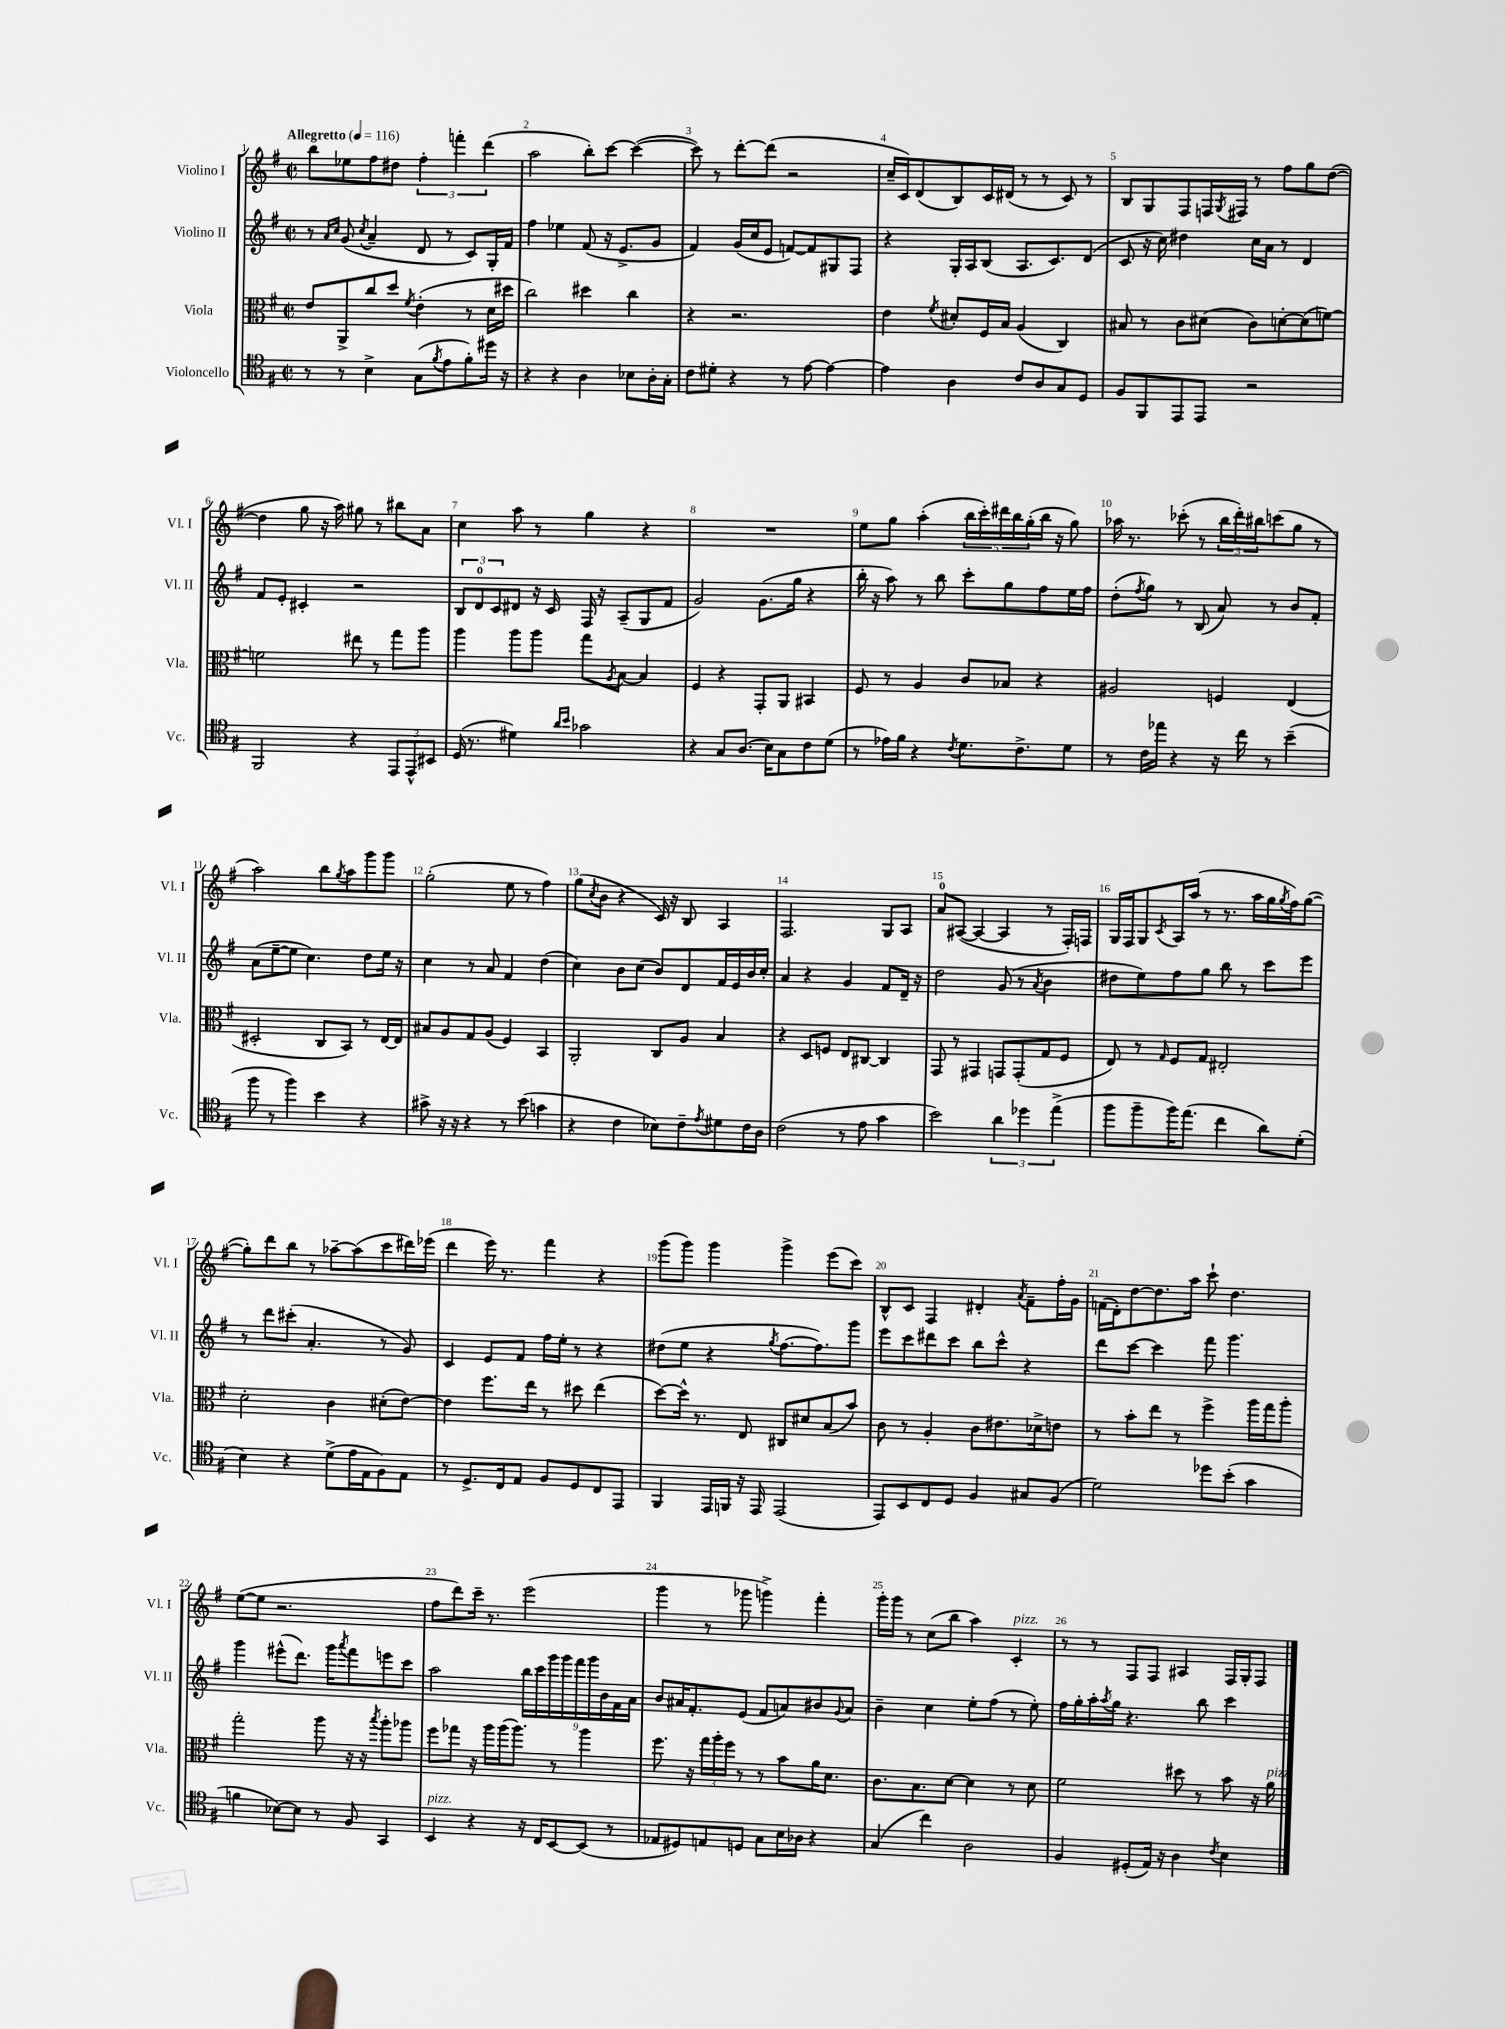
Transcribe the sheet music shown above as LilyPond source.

<<
\new StaffGroup <<
\new Staff = "s0" \with { instrumentName = "Violino I" shortInstrumentName = "Vl. I" } {
    \clef treble \key g \major \defaultTimeSignature \time 2/2 \tempo "Allegretto" 4 = 116
    b''8 ees''8 fis''8 dis''8 \tuplet 3/2 { fis''4-. f'''4-. d'''4( } |
    a''2 b''8-.) c'''8~ c'''4~( |
    c'''8) r8 d'''8~-. d'''8( r2 |
    c''16-- c'16) d'8( b8) c'16 dis'16( r8 r8 c'8) r8 |
    b8 g8 fis8 f16 \acciaccatura { g8 } fis16 r8 fis''8 g''8 d''8~( |
    d''4 g''8 r16 a''16) gis''8 r8 bis''8 a'8 |
    c''4 a''8 r8 g''4 r4 |
    R1 |
    e''8 g''8 a''4-.( \tuplet 5/4 { b''16 c'''16-.) dis'''16 b''16 g''16-.( } b''16 r16 g''8) |
    aes''16 r8. ces'''8-.( r8 \tuplet 3/2 { b''16 d'''16-.) bis''16 } c'''8( g''8 r8 |
    a''2) b''8 \acciaccatura { g''8 } a''8 g'''8 g'''8 |
    g''2-.( e''8 r8 fis''4) |
    g''8( \acciaccatura { c''8 } b'8 r4 c'16) r16 b8 a4 |
    fis2. g8 a8 |
    a'8-0 ais8~( ais4~ ais4 r8 fis16-.) f16 |
    g16 fis16 g8 \acciaccatura { c'8 } a16 a''16( r8 r8. a''16 g''16 \acciaccatura { g''8 } fis''16) g''8~( |
    g''8-.) d'''8 b''8 r8 aes''8~-- aes''8( c'''8 dis'''16) ees'''16( |
    d'''4 e'''16) r8. fis'''4 r4 |
    g'''8( g'''8) g'''4 g'''4-> e'''8( c'''8) |
    b8-^ c'8 fis4 dis'4-. \acciaccatura { a'8 } fis'8-- fis''16-. g'16 |
    f'16( d'16-.) d''8~ d''8. a''16 c'''8-! d''4. |
    e''8~( e''8 r2. |
    fis''8 d'''8) c'''16-- r8. e'''2( |
    g'''4 r8 ges'''8 g'''4->) fis'''4-. |
    g'''16-. g'''16 r8 c''8( b''8 a''4) c'4-.^\markup { \italic "pizz." } |
    r8 r8 fis8 fis8 ais4 fis16 g16-. fis8 \bar "|." |
}
\new Staff = "s1" \with { instrumentName = "Violino II" shortInstrumentName = "Vl. II" } {
    \clef treble \key g \major \defaultTimeSignature \time 2/2
    r8 \grace { a'16 c''16 } g'8( \acciaccatura { c''8 } a'4-- d'8 r8 c'8) g16-. fis'16 |
    fis''4 ees''4 fis'8( r16 e'8.-> g'8 |
    fis'4) g'16( c''16 e'8 f'8~) f'8 gis8 fis8 |
    r4 g16-. a16 b8( a8. c'8.) d'8( |
    c'8 r16 c''16) dis''4 c''16 a'16 r8 d'4 |
    fis'8 e'8-. cis'4-. r2 |
    \tuplet 3/2 { b8 d'8-0 c'8 } dis'8 r16 c'16 fis16 r16 a8--( g8 fis'8 |
    g'2) g'8.( g''16 r4 |
    b''16-. r16 a''8) r8 b''8 c'''8-. g''8 fis''8 e''16 fis''16 |
    d''8-.( \acciaccatura { fis''8 } g''8) r8 b8( a'8) r8 b'8 fis'8-. |
    a'8( e''8~-- e''8 c''4.) d''8 e''16 r16 |
    c''4 r8 a'8 fis'4 d''4( |
    c''4) b'8 c''8( b'8) d'8 fis'16 e'16 b'16 c''16-. |
    a'4 r4 g'4 fis'8 d'16-- r16 |
    d''2 g'8( r8 \acciaccatura { a'8 } b'4 |
    dis''8 e''8) fis''8 g''8 b''8 r8 c'''8 e'''8 |
    r8 d'''8 cis'''8-.( a'4.-. r8 g'8) |
    c'4 e'8 fis'8 fis''16 e''16-. r8 r4 |
    dis''8( e''8 r4 \acciaccatura { g''8 } fis''8.~ fis''8.) g'''8 |
    e'''8 c'''8 dis'''8 c'''8 b''8 c'''8-^ r4 |
    d'''8 c'''8~ c'''4 fis'''8 g'''4. |
    g'''4 eis'''8-^( d'''8.) g'''16 \acciaccatura { a'''8 } fis'''8 e'''8 c'''8 |
    a''2 \tuplet 9/8 { b''16 c'''16 g'''16 g'''16 fis'''16 g'''16 b'16 fis'16 a'16 } |
    b'8 ais'16 fis'8.-. e'8( fis'8 a'8) bis'8 \appoggiatura { g'8 } a'8 |
    b'4-- c''4 e''8-. fis''8( r8 e''8-.) |
    fis''16 g''16-. a''16-. \acciaccatura { a''8 } g''16 r4. b''8 c'''4 \bar "|." |
}
\new Staff = "s2" \with { instrumentName = "Viola" shortInstrumentName = "Vla." } {
    \clef alto \key g \major \defaultTimeSignature \time 2/2
    e'8 a,8-> c''8 d''8 \acciaccatura { fis'8 } e'4-.( r8 d'16 dis''16 |
    c''2) dis''4 c''4 |
    r4 r2. |
    e'4 \acciaccatura { fis'8 } dis'8-. fis16 b16 a4( c4) |
    bis8 r8 c'8 dis'8( c'8) d'8~-. d'8( f'8~) |
    f'2 eis''8 r8 g''8 a''8 |
    a''4 a''8 a''8 g''8 \acciaccatura { a8 } b8~ b4 |
    fis4 r4 g,8-. a,8 bis,4 |
    fis8 r8 a4 c'8 bes8 r4 |
    ais2 f4 e4( |
    dis2-. c8 b,8) r8 e16~ e16 |
    bis8 a8 g8 a8( fis4) b,4 |
    a,2-. c8 a8 b4 |
    r4 d8 f8 e8 cis8~ cis4 |
    g,8 r8 gis,4 g,8 g,8-.( g8 fis8 |
    e8) r8 \grace { g16 } fis8 g8 eis2-. |
    d'2-. c'4 dis'8-.( e'8~) |
    e'4 fis''8. e''16 r8 dis''8 e''4( |
    d''8~) d''16-^ r8. e8 cis8 dis'8 b8( b'8) |
    c'8 r8 a4-. c'8 eis'8. des'16-> e'8 |
    r8 b'8-. e''8 r8 fis''4-> a''16 g''16 a''8-. |
    g''2-. a''8 r16 r16 \acciaccatura { b''8 } a''8-. aes''8 |
    fis''8 ges''8 r16 a''16 a''16( a''8.) r8 a''4 |
    fis''8. r16 \tuplet 3/2 { g''16 a''16-. fis''16 } r8 r8 b'8 a'16 d'8. |
    c'8. b8. d'8~ d'4 r8 d'8 |
    fis'2 dis''8 r8 b'8 r16 a'16^\markup { \italic "pizz." } \bar "|." |
}
\new Staff = "s3" \with { instrumentName = "Violoncello" shortInstrumentName = "Vc." } {
    \clef tenor \key g \major \defaultTimeSignature \time 2/2
    r8 r8 b4-> g8( \acciaccatura { fis'8 } e'8 fis'8-.) dis''16 r16 |
    r4 r4 a4 bes8 a16-. g16-. |
    c'8 dis'8-. r4 r8 e'8~ e'4~ |
    e'4 a4 c'8 a8 g8 d8 |
    fis8 fis,8 e,8 e,8 r2 |
    fis,2 r4 \tuplet 3/2 { e,8 e,8-^ bis,8 } |
    d16( r8. dis'4) \grace { a'16 b'16 } ges'2 |
    r4 g8 a8.( b16) g8 c'8 d'8( |
    r8 ees'16) fis'16 r4 \acciaccatura { c'8 } d'8. c'8.-> d'8 |
    r8 c'16 ees''16 r4 r16 c''16 r8 b'4--( |
    fis''8 r8 fis''4) b'4 r4 |
    gis'8-> r16 r16 r4 r8 b'8( g'4 |
    r4 c'4 bes8) c'8-- \acciaccatura { e'8 } dis'8 c'16 a16 |
    c'2( r8 e'8 g'4 |
    b'2) \tuplet 3/2 { a'4 des''4 e''4->( } |
    fis''8 fis''8-- fis''16) e''8.( c''4 a'8) d'8-.( |
    b4) r4 d'8->( e'16 e16 fis8) e8 |
    r8 d8.-> c16 e8 fis8 d8 c8 e,8 |
    fis,4 e,16 f,16 r16 e,16 e,2( |
    e,8) b,8 c8 d8 fis4 gis8 fis8( |
    d'2) des''8 b'8-.( g'4 |
    f'4 bes8~) bes8 r8 fis8 g,4 |
    b,4^\markup { \italic "pizz." } r4 r16 c16 b,8~ b,8( r8 |
    ees8 dis8) e8 d8 g8 b16 aes16 r4 |
    g4( c''4) a2 |
    fis4 dis8-.( e16) r16 a4 \acciaccatura { c'8 } b4 \bar "|." |
}
>>
>>
\layout { \context { \Score \override BarNumber.break-visibility = ##(#f #t #t) barNumberVisibility = #all-bar-numbers-visible } }
